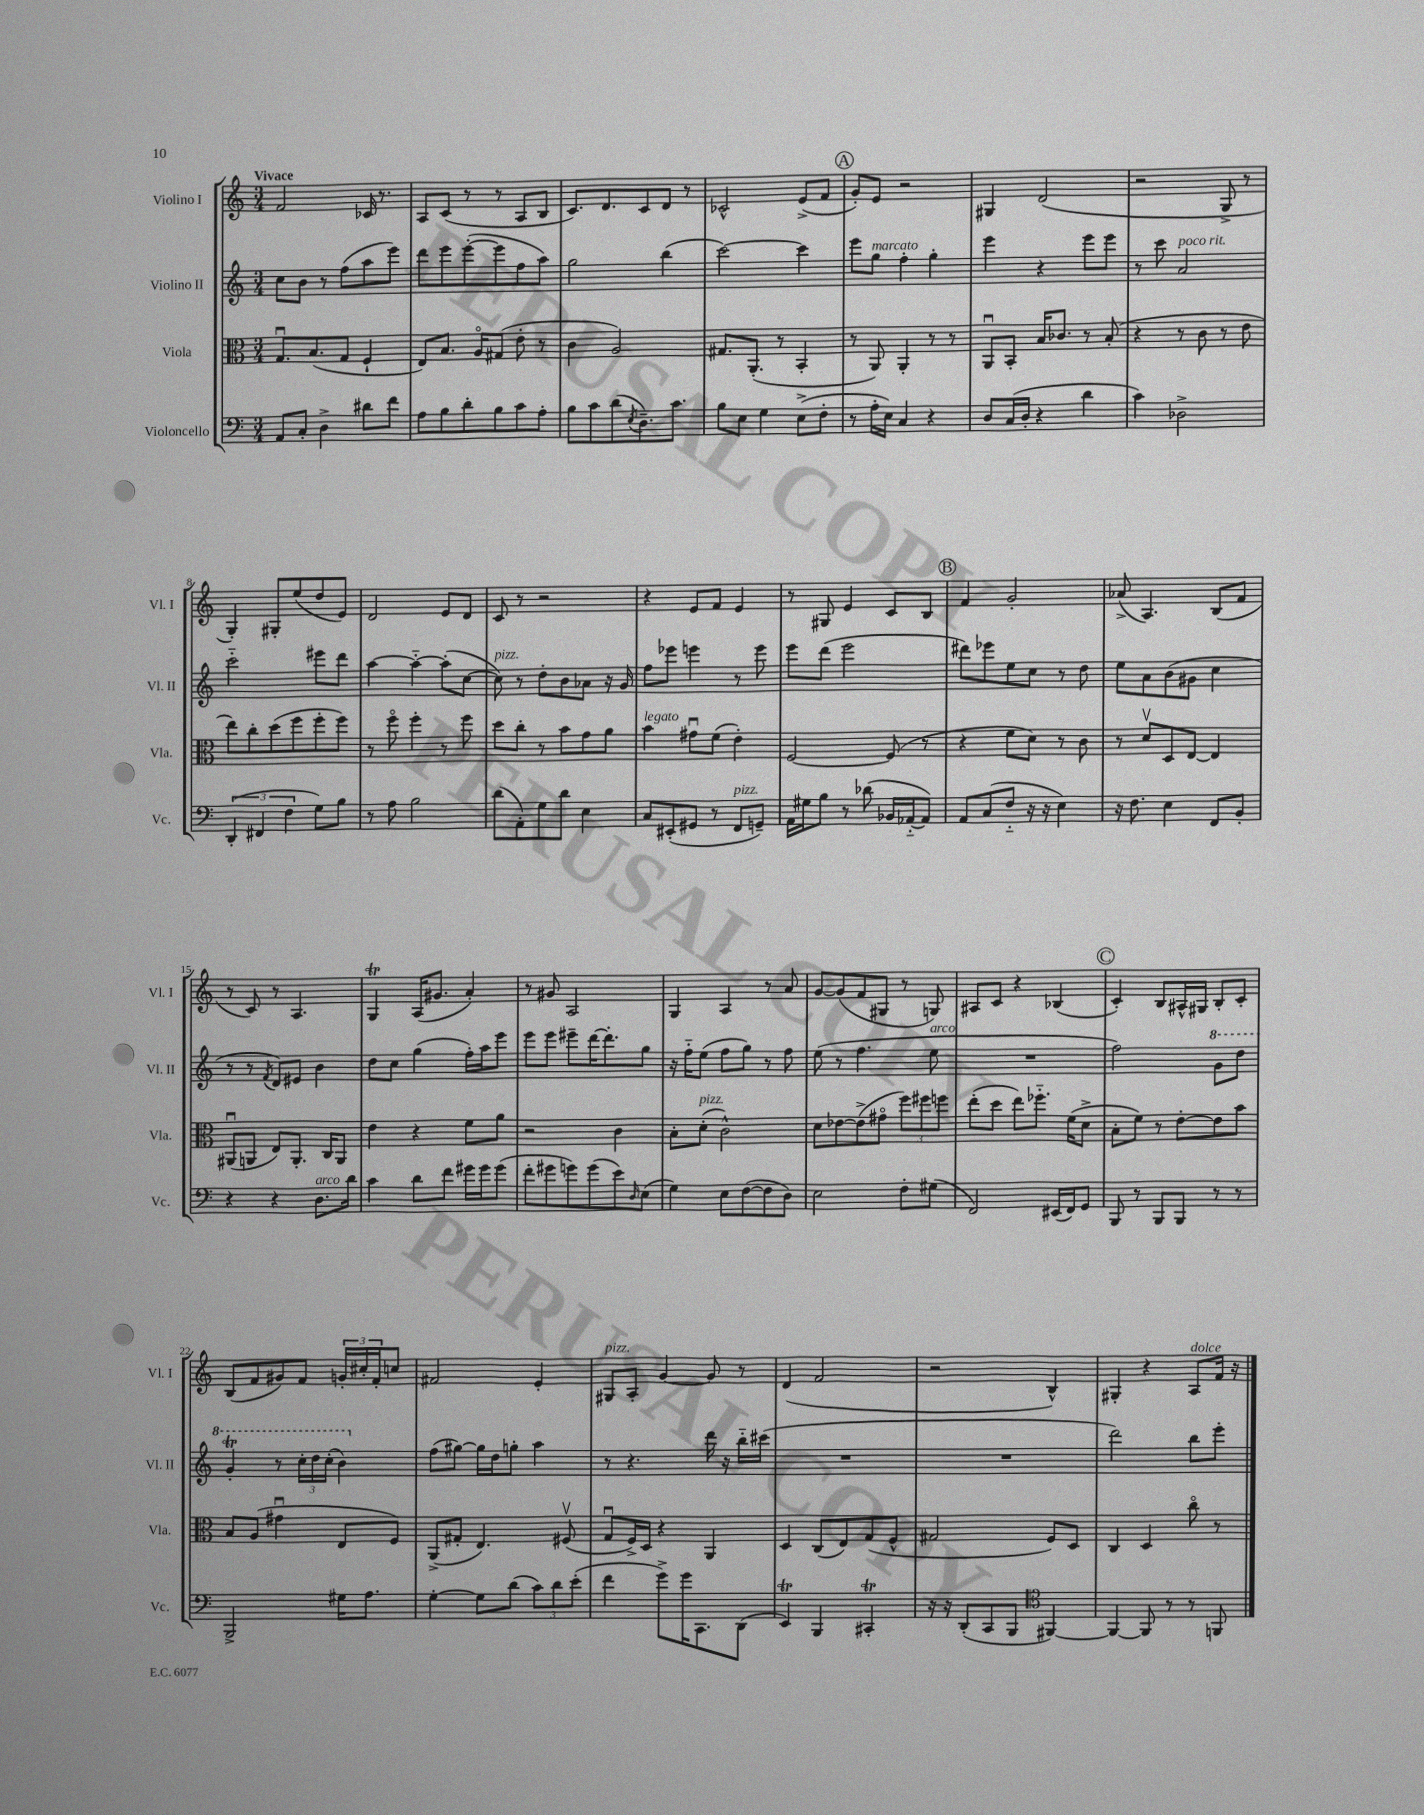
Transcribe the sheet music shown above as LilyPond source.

<<
\new StaffGroup <<
\new Staff = "s0" \with { instrumentName = "Violino I" shortInstrumentName = "Vl. I" } {
    \clef treble \key c \major \numericTimeSignature \time 3/4 \tempo "Vivace"
    f'2 ces'16 r8. |
    a8 c'8( r8 r8 a8 b8 |
    c'8.) d'8. c'8 d'8 r8 |
    ces'2-^ e'8->( f'8 |
    \mark \markup { \circle "A" } g'8-.) e'8 r2 |
    gis4 d'2( |
    r2 g8-> r8 |
    g4-.) gis8-. e''8( d''8 e'8) |
    d'2 e'8 d'8 |
    c'8 r8 r2 |
    r4 e'8 f'8 e'4 |
    r8 gis8 e'4 c'8 b8 |
    \mark \markup { \circle "B" } f'4 g'2-. |
    aes'8->( a4.) b8( f'8 |
    r8 c'8) r8 a4. |
    g4\trill a16( gis'8. a'4-.) |
    r8 gis'8 a2 |
    g4 a4 r8 a'8 |
    g'8~ g'8( f'8 gis8 r8 g8) |
    ais8 c'8 r4 bes4( |
    \mark \markup { \circle "C" } c'4-.) b8 ais16-^ gis16 b8-. c'8-. |
    b8( f'8 gis'8) f'8 \tuplet 3/2 { g'16-. cis''16-. f'16-. } c''8 |
    fis'2 e'4-. |
    gis8^\markup { \italic "pizz." } a8-. g'4~ g'8 r8 |
    d'4( f'2 |
    r2 b4-^) |
    gis4-. r4 a8^\markup { \italic "dolce" } f'16 r16 \bar "|." |
}
\new Staff = "s1" \with { instrumentName = "Violino II" shortInstrumentName = "Vl. II" } {
    \clef treble \key c \major \numericTimeSignature \time 3/4
    c''8 b'8 r8 f''8( a''8 e'''8) |
    d'''8 e'''8 e'''8~-.( e'''8 f''8 a''8) |
    g''2 b''4( |
    c'''2~) c'''4 |
    \mark \markup { \circle "A" } e'''8 g''8^\markup { \italic "marcato" } f''4-. g''4-. |
    e'''4 r4 e'''8 e'''8 |
    r8 c'''8 a'2^\markup { \italic "poco rit." } |
    c'''2-_ eis'''8 d'''8 |
    a''4~ a''4~-_ a''8-.( c''8~ |
    c''8^\markup { \italic "pizz." }) r8 d''8-. b'8 aes'8 r16 g'16 |
    f''8 ees'''8 e'''4 r8 e'''8 |
    e'''8 d'''8( e'''2 |
    \mark \markup { \circle "B" } dis'''8) ees'''8 e''8 c''8 r8 d''8 |
    e''8 a'8 b'8( gis'8 c''4 |
    r8 r8 \acciaccatura { f'8 } d'8) eis'8 b'4 |
    d''8 c''8 g''4( f''16-.) a''16 e'''8 |
    e'''8 e'''8 eis'''8-- d'''16~ d'''8.-. g''8 |
    r16 f''16-_ e''8( f''8 g''8) r8 f''8 |
    e''8( r8 f''4. e''8^\markup { \italic "arco" } |
    R2. |
    \mark \markup { \circle "C" } f''2) \ottava #1 g''8 d'''8 |
    g''4-.\trill r8 \tuplet 3/2 { c'''16-. d'''16 c'''16-.( } b''4) \ottava #0 |
    f''8( gis''8~) gis''16 d''16 g''8-. a''4 |
    r8 r4. d'''16 r16 b''16-_ cis'''16( |
    R2. |
    R2. |
    d'''2) b''8 e'''8-. \bar "|." |
}
\new Staff = "s2" \with { instrumentName = "Viola" shortInstrumentName = "Vla." } {
    \clef alto \key c \major \numericTimeSignature \time 3/4
    g8.\downbow b8.( g8 f4-! |
    e8) b8. a16\flageolet gis8( e'8-. r8 |
    c'4 a2) |
    gis8. a,8.-.( r8 b,4-. |
    \mark \markup { \circle "A" } r8 a,8) a,4-. r8 r8 |
    a,8\downbow b,8-. b16 ces'8. r8 b8-.( |
    r4 r8 c'8 r8 e'8 |
    e''8) c''8-. d''8( f''8 f''8-. f''8) |
    r8 f''8\flageolet f''4-. r8 f''8 |
    d''8 c''8-. r8 b'8 g'8 a'8 |
    b'4^\markup { \italic "legato" } gis'8\downbow f'8( e'4-.) |
    f2~ f8( r8 |
    \mark \markup { \circle "B" } r4 f'8 d'8) r8 c'8 |
    r8 d'8\upbow d8 e8~ e4 |
    ais,8\downbow( a,8 e8) a,8.-. c16 a,8 |
    e'4 r4 f'8 a'8 |
    r2 c'4 |
    b8-. d'8-.^\markup { \italic "pizz." }( c'2-^) |
    d'8 ees'8~ ees'8->( gis'8\flageolet \tuplet 3/2 { f''8) fis''8 f''8 } |
    e''8-.( d''8 e''8) fes''8.-_ f'16( d'8-> |
    \mark \markup { \circle "C" } b8-. f'8) r8 e'8~-. e'8 b'8 |
    b8 a8( gis'4\downbow e8 f8) |
    a,8->( gis8-. e4.) fis8\upbow( |
    g8\downbow f16->) d16 r4 a,4 |
    d4 c8( e8) g8( f8-^ |
    gis2 f8) d8 |
    c4 d4 c''8\flageolet r8 \bar "|." |
}
\new Staff = "s3" \with { instrumentName = "Violoncello" shortInstrumentName = "Vc." } {
    \clef bass \key c \major \numericTimeSignature \time 3/4
    a,8 c8-. d4-> dis'8 f'8 |
    a8 b8 d'8-. b8 c'8 a8-. |
    b8 c'8 d'8( \acciaccatura { e8 } d8.--) c'8. |
    b8 e8 g4 e8->( f8-. |
    \mark \markup { \circle "A" } r8 a16-. e16) c4 r4 |
    d8 c16( d16-. r4 d'4 |
    c'4) des2-> |
    \tuplet 3/2 { d,4-.( fis,4 f4 } g8) b8 |
    r8 a8 b2 |
    d'8( a,8-.) g8 d'8 e4 |
    c8 eis,8-.( gis,8 r8 f,8^\markup { \italic "pizz." } g,8--) |
    a,16 gis16 b8 r8 des'8( bes,16 aes,16~-_ aes,8) |
    \mark \markup { \circle "B" } a,8 c8( f8-_ r16 r16 e4) |
    r16 f8. e4 f,8 b,8-. |
    r4 r4 d8.^\markup { \italic "arco" } d'16 |
    c'4 d'8 f'8 gis'16 gis'16 gis'8( |
    f'8-. gis'8 g'8) g'8( e'8) \grace { d16 } e8( |
    g4) e8 f8~( f8 d8) |
    e2 f8-. gis8( |
    f,2) eis,16( f,16) g,8 |
    \mark \markup { \circle "C" } b,,8 r8 b,,8 b,,8 r8 r8 |
    b,,2-> gis16 a8. |
    g4~-. g8 d'8( \tuplet 3/2 { c'8) d'8 e'8-.( } |
    f'4 g'8->) g'16 c,8. d,8( |
    e,4\trill) b,,4 cis,4-.\trill |
    r16 r16 d,8-.( c,8 b,,8 \clef tenor fis,4~) |
    fis,4~ fis,8 r8 r8 f,8 \bar "|." |
}
>>
>>
